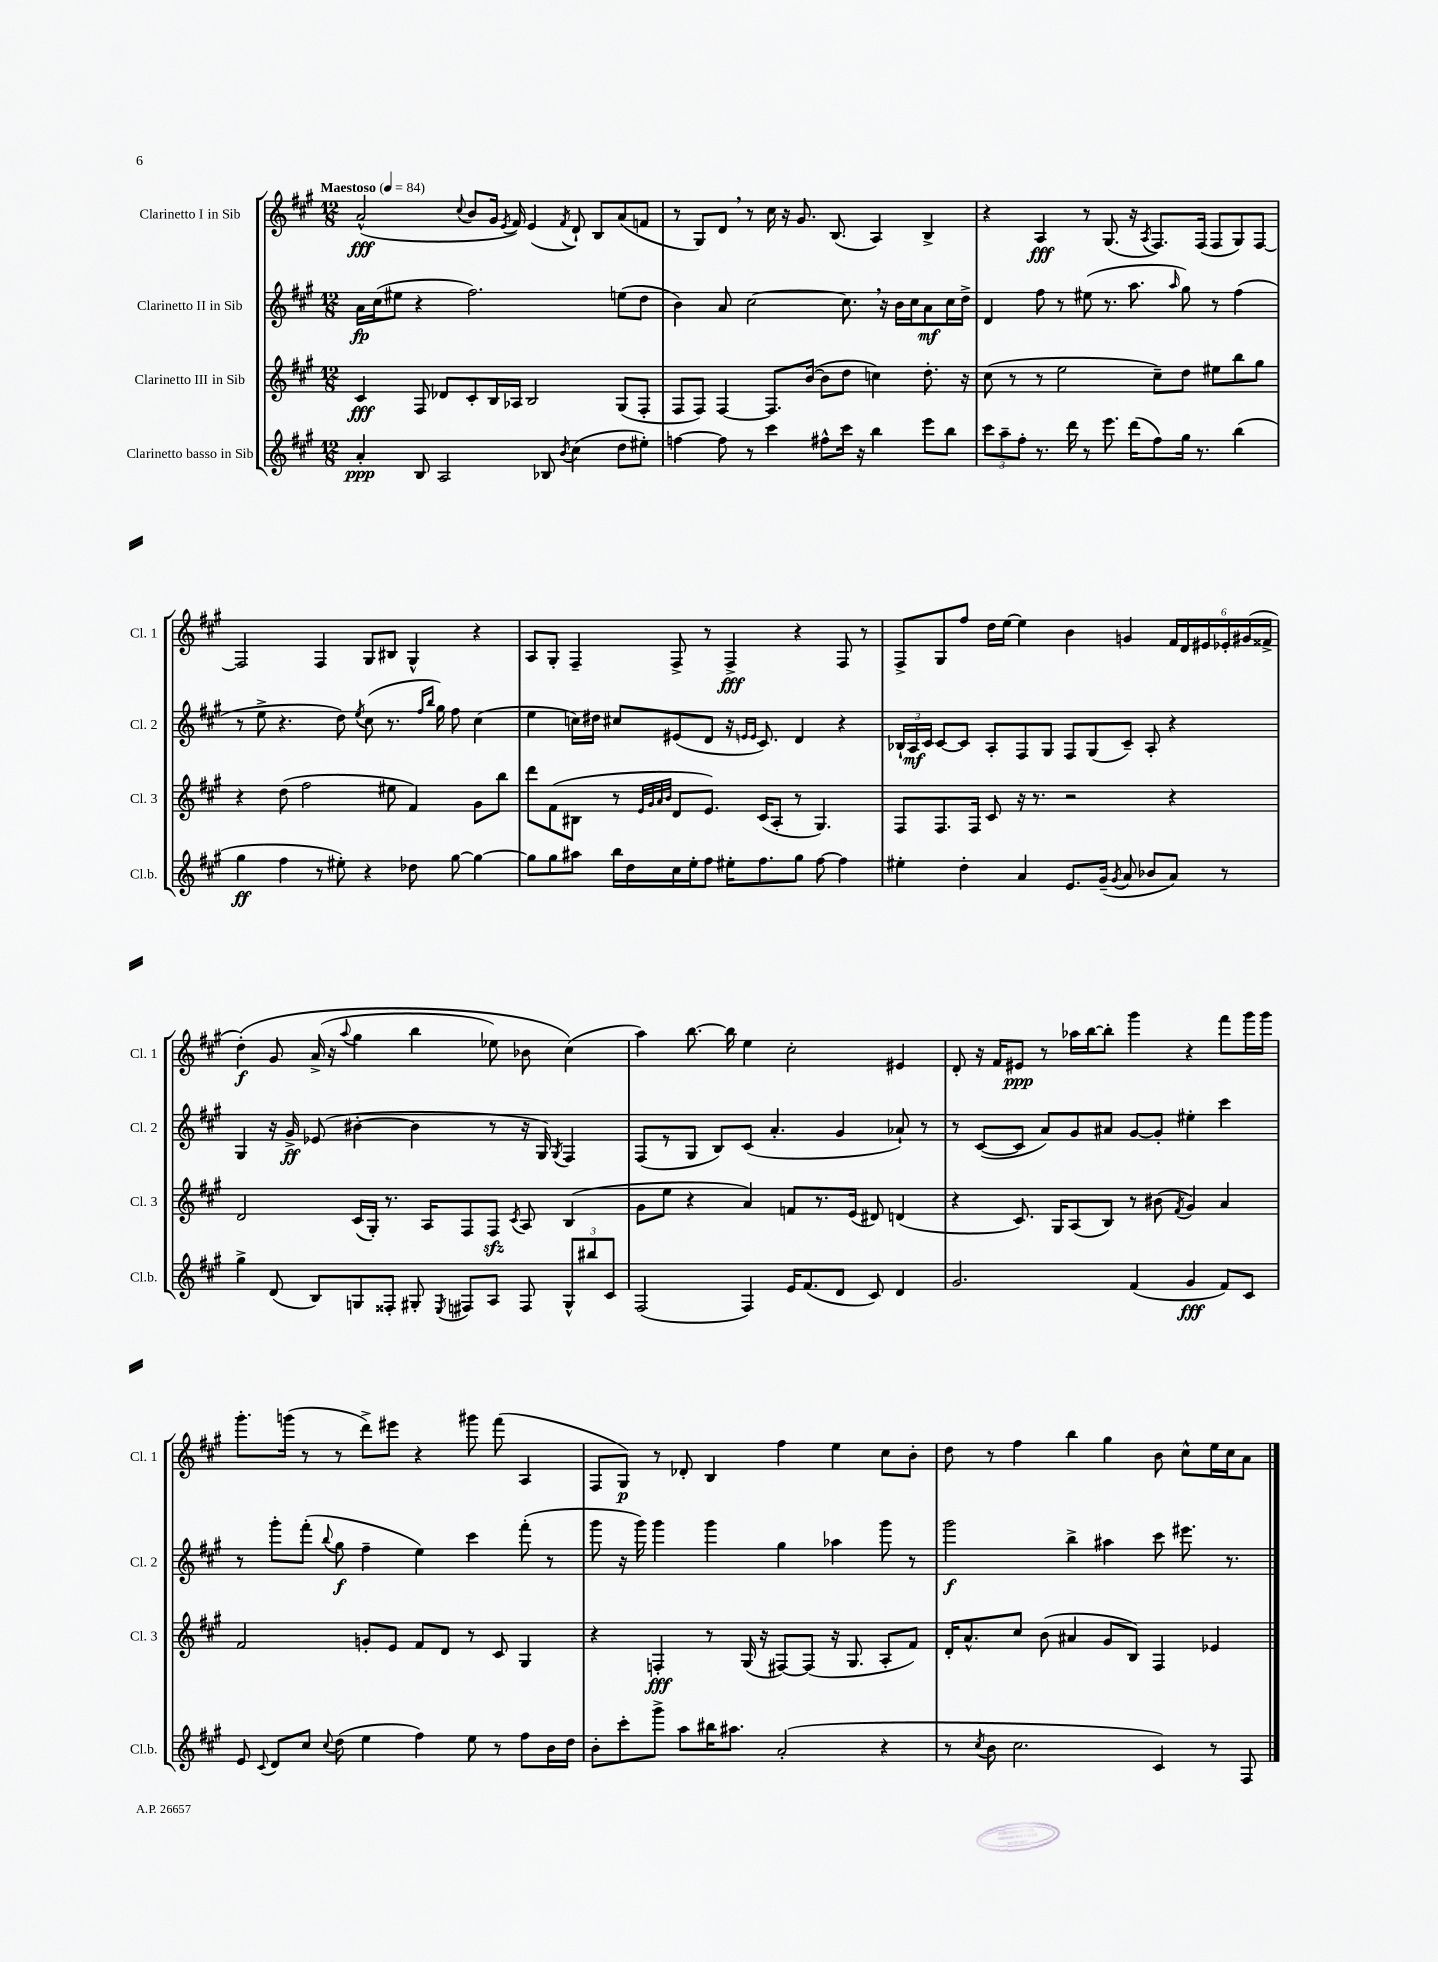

**kern	**kern	**kern	**kern
*staff4	*staff3	*staff2	*staff1
*clefG2	*clefG2	*clefG2	*clefG2
*k[f#c#g#]	*k[f#c#g#]	*k[f#c#g#]	*k[f#c#g#]
*M12/8	*M12/8	*M12/8	*M12/8
*MM84	*MM84	*MM84	*MM84
4a'/	4c#/	16a\LL	(2a^^/
.	.	(16cc#\J	.
.	.	8ee#\J	.
8B/	8F#/	4r	.
2A/	8d-/L	.	.
.	.	.	8qqcc#/
.	8c#'/	2.ff#\)	8b/L
.	16B/L	.	16g#/Jk
.	.	.	8qe/
.	16A-/JJ	.	16f#/)
.	2B/	.	(4e/
8B-/	.	.	.
8qb/	.	.	8qf#/
(4cc#\	.	.	8d`/)
.	.	.	8B/L
8dd\L	(8G#/L	(8ee\L	(8a/
8ee#'\J)	8F#'/J	8dd\J	8f/J
=	=	=	=
[4ff\	8F#/L	4b\)	8r
.	8F#/J)	.	8G#/L)
8ff\]	[4F#/	8a/	8d/J
8r	.	[2cc#\	8r
4ccc#\	8.F#/]L	.	16cc#\
.	.	.	16r
.	.	.	8.g#/
.	([16b/Jk	.	.
8ff#^^\L	8b\]L	.	.
.	.	.	(8.B/
16ccc#\Jk	8dd\J	8.cc#\]	.
16r	.	.	.
4bb\	4cc\)	.	4A/)
.	.	16r	.
.	.	16b\LL	.
.	.	16cc#\J	.
8eee\L	8.dd'\	8a\	4B^/
8bb\J	.	16cc#\L	.
.	16r	16dd^\JJ	.
=	=	=	=
12ccc#\L	(8cc#\	4d/	4r
12aa~\	.	.	.
.	8r	.	.
12ff#'\J	.	.	.
8.r	8r	8ff#\	4A/
.	2ee\	8r	.
16ddd\	.	.	.
8r	.	(8ee#\	8r
8.eee\	.	8.r	(8.G#/
(16ddd\LK	.	8.aa\	16r
.	.	.	8qA/
8ff#\)	8cc#~\L)	.	8.F#/L)
.	.	16qqaa/	.
16gg#\Jk	8dd\J	8gg#\)	.
8.r	.	.	(16F#/Jk
.	8ee#\L	8r	8F#/L
(4bb\	8bb\	(4ff#\	8G#/)
.	8gg#\J	.	[8F#/J
=	=	=	=
4gg#\	4r	8r	2F#/]
.	.	8ee^\	.
4ff#\	(8dd\	4.r	.
.	2ff#\	.	.
8r	.	.	4F#/
8ee#'\)	.	8dd\)	.
.	.	8qee/	.
4r	.	(8cc#\	8G#/L
.	8ee#\	8.r	8B#/J
8dd-\	4f#/)	.	4G#^^/
.	.	16qqff#/LL	.
.	.	16qqbb/JJ	.
.	.	16gg#\)	.
[8gg#\	.	8ff#\	.
4gg#\_	8g#\L	(4cc#\	4r
.	8bb\J	.	.
=	=	=	=
8gg#\]L	8ddd\L	4ee\	8A/L
8gg#\	(8f#\	.	8G#'/J
8aa#\J	8B#\J	16cc\LL)	4F#~/
.	.	16dd#\JJ	.
16bb\LL	8r	8cc#/L	.
16dd\	.	.	.
.	32qqe/LLL	.	.
.	32qqg#/	.	.
.	32qqa/	.	.
.	32qqb/JJJ	.	.
16cc#\	8d/L	(8e#/	8F#^/
16ee'\J	.	.	.
8ff#\J	8.e/J)	8d/J	8r
16ee#'\LK	.	16r	4F#^/
.	.	16qqe/LL	.
.	.	16qqe/JJ	.
8.ff#\	(16c#/LK	8.c#/)	.
.	8A'/J	.	.
8gg#\J	8r	4d/	4r
[8ff#\	4.G#/)	.	.
4ff#\]	.	4r	8F#/
.	.	.	8r
=	=	=	=
4ee#'\	8F#/L	24B-`/LL	8F#^/L
.	.	24A/	.
.	.	24c#/JJ	.
.	8.F#/	[8c#/L	8G#/
4dd'\	.	8c#/]J	8ff#/J
.	16F#/Jk	.	.
.	8c#/	8A'/L	16dd\LL
.	.	.	[16ee\JJ
4a/	16r	8F#/	4ee\]
.	8.r	.	.
.	.	8G#/J	.
8.e/L	2r	8F#/L	4b\
.	.	(8G#/	.
(16g#~/Jk	.	.	.
8qg#/	.	.	.
8a/	.	8c#~/J)	4g/
8b-/L	.	8A'/	.
8a/J)	4r	4r	24f#/LL
.	.	.	24d/
.	.	.	24e#/
8r	.	.	24e-'/
.	.	.	(24g#/
.	.	.	24f##^/JJ
=	=	=	=
4gg#^\	2d/	4G#/	&(4dd'\)
(8d/	.	16r	8g#/
.	.	16g#^/	.
8B/L)	.	(8e-/	(16a^/
.	.	.	16r
.	.	.	8qqaa/
8G/	(16c#/LL	[4b#'\	4gg#\
.	16G#'/JJ)	.	.
8F##'/J	8.r	.	.
8G#'/	.	4b#\]	4bb\
.	16A/LK	.	.
8qE/	.	.	.
8F#/L	8F#/	.	.
8A/J	8F#/J	8r	8ee-\)
.	8qc#/	.	.
8F#/	8A/	16r	8b-\
.	.	16G#/)	.
.	.	8qG#/	.
12G#^^/L	(4B/	4F#/	(4cc#\&)
12bb#/	.	.	.
12c#/J	.	.	.
=	=	=	=
(2F#/	8g#\L	(8F#/L	4aa\)
.	8ee\J	8r	.
.	4r	8G#/J	[8.bb\
.	.	8B/L)	.
.	.	.	16bb\]
4F#/)	4a/)	(8c#/J	4ee\
.	.	4.a'/	.
16e/LK	8f/L	.	2cc#'\
(8.f#/	.	.	.
.	8.r	.	.
8d/J	.	4g#/	.
.	(16e/Jk	.	.
8c#/)	8d#/)	.	.
4d/	(4d/	8a-`/)	4e#/
.	.	8r	.
=	=	=	=
2.g#/	4r	8r	8d'/
.	.	([8c#/L	16r
.	.	.	16f#/LK
.	8.c#/)	8c#/]J	8e#/J
.	.	8a/L)	8r
.	16G#/LK	.	.
.	(8A/	8g#/	16aa-\LL
.	.	.	[16bb\J
.	8B/J)	8a#/J	8bb'\]J
(4f#/	8r	[8g#/L	4ggg#\
.	(8b#\	8g#'/]J	.
.	8qf#/	.	.
4g#/	4g#/)	4ee#'\	4r
8f#/L)	4a/	4ccc#\	8fff#\L
8c#/J	.	.	16ggg#\L
.	.	.	16ggg#\JJ
=	=	=	=
8e/	2f#/	8r	8.ggg#'\L
8qqc#/	.	.	.
8d/L	.	8ggg#'\L	.
.	.	.	(16ggg\Jk
8cc#/J	.	(8fff#'\J	8r
8qqcc#/	.	8qqbb/	.
(8dd\	.	8gg#\	8r
4ee\	8g'/L	4ff#~\	8ddd^\L)
.	8e/J	.	8eee#\J
4ff#\)	8f#/L	4ee\)	4r
.	8d/J	.	.
8ee\	8r	4ccc#\	8ggg#\
8r	8c#/	.	(8fff#\
8ff#\L	4G#/	(8fff#'\	4A/
16b\L	.	8r	.
16dd\JJ	.	.	.
=	=	=	=
8b'\L	4r	8ggg#\	8F#/L
8ccc#'\	.	16r	8G#/J)
.	.	16ggg#\)	.
8ggg#^\J	4F'/	4ggg#\	8r
8aa\L	.	.	8d-'/
16bb#\K	8r	4ggg#\	4B/
8.aa#\J	.	.	.
.	(16G#/	.	.
.	16r	.	.
(2a'/	[8F#/L)	4gg#\	4ff#\
.	(8F#/]J	.	.
.	16r	4aa-\	4ee\
.	8.G#/	.	.
4r	8A'/L	8ggg#\	8cc#\L
.	8f#/J)	8r	8b'\J
=	=	=	=
8r	16d'/LK	2ggg#\	8dd\
.	8.a^^/	.	.
8qcc#/	.	.	.
8b\	.	.	8r
2.cc#\	8cc#/J	.	4ff#\
.	(8b\	.	.
.	4a#/	4bb^\	4bb\
.	8g#/L	4aa#\	4gg#\
.	8B/J)	.	.
4c#/)	4F#/	8ccc#\	8b\
.	.	8.eee#\	8cc#^^\L
8r	4e-/	.	16ee\L
.	.	8.r	16cc#\J
8F#/	.	.	8a\J
==	==	==	==
*-	*-	*-	*-
